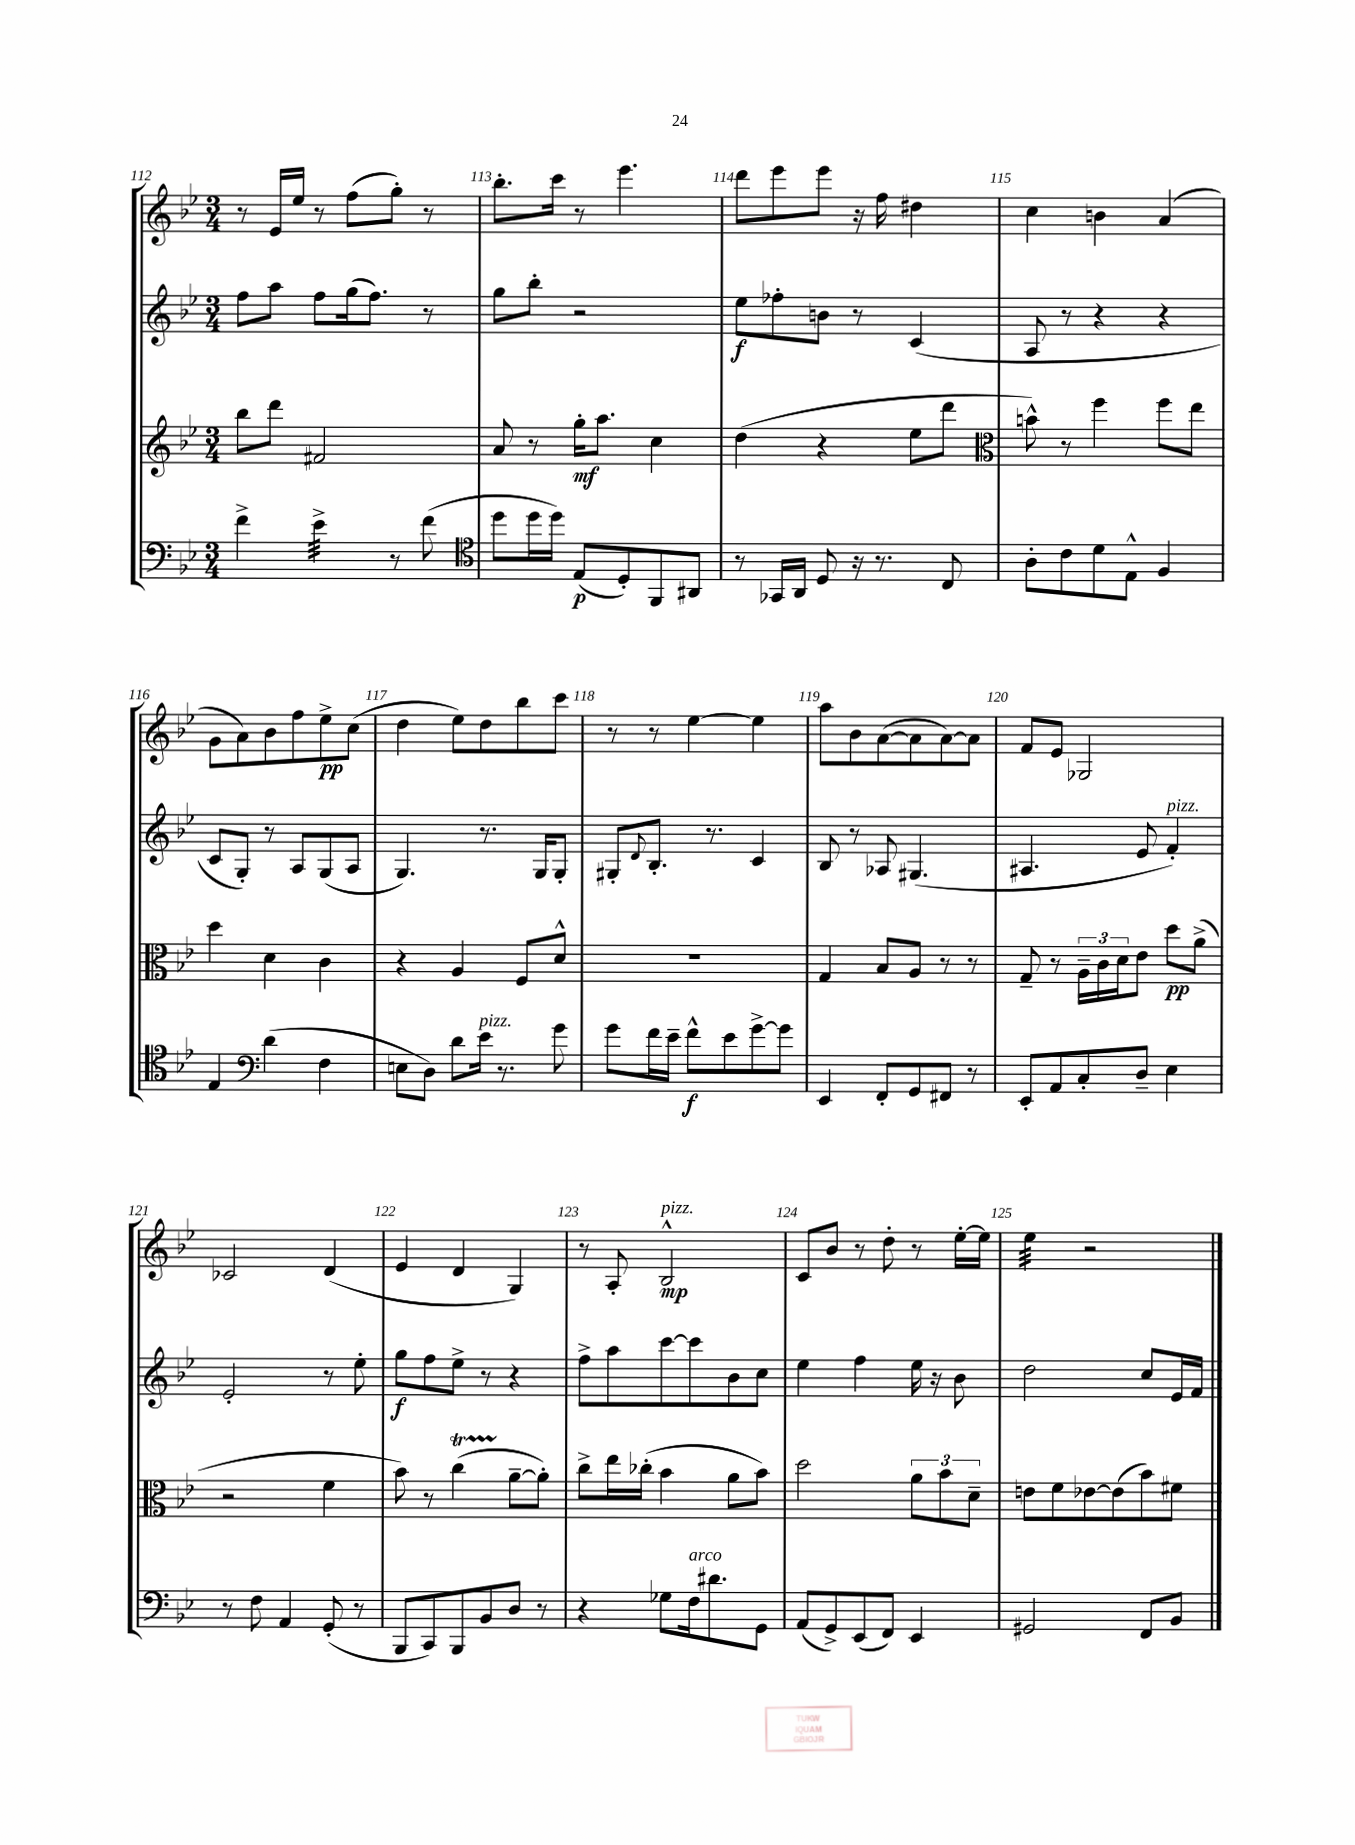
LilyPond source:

<<
\new StaffGroup <<
\new Staff = "s0" {
    \clef treble \key bes \major \numericTimeSignature \time 3/4
    r8 ees'16 ees''16 r8 f''8( g''8-.) r8 |
    bes''8.-. c'''16 r8 ees'''4. |
    d'''8 ees'''8 ees'''8 r16 f''16 dis''4 |
    c''4 b'4 a'4( |
    g'8 a'8) bes'8 f''8 ees''8->\pp c''8( |
    d''4 ees''8) d''8 bes''8 c'''8 |
    r8 r8 ees''4~ ees''4 |
    a''8 bes'8 a'8~( a'8 a'8~) a'8 |
    f'8 ees'8 ges2 |
    ces'2 d'4( |
    ees'4 d'4 g4) |
    r8 a8-. bes2-^\mp^\markup { \italic "pizz." } |
    c'8 bes'8 r8 d''8-. r8 ees''16~-. ees''16 |
    ees''4:32 r2 \bar "|." |
}
\new Staff = "s1" {
    \clef treble \key bes \major \numericTimeSignature \time 3/4
    f''8 a''8 f''8 g''16( f''8.) r8 |
    g''8 bes''8-. r2 |
    ees''8\f fes''8-. b'8 r8 c'4( |
    a8 r8 r4 r4 |
    c'8 g8-.) r8 a8 g8( a8 |
    g4.) r8. g16 g8-. |
    gis8-. \appoggiatura { d'8 } bes8.-. r8. c'4 |
    bes8 r8 aes8 gis4.( |
    ais4. ees'8 f'4-.^\markup { \italic "pizz." }) |
    ees'2-. r8 ees''8-. |
    g''8\f f''8 ees''8-> r8 r4 |
    f''8-> a''8 c'''8~ c'''8 bes'8 c''8 |
    ees''4 f''4 ees''16 r16 bes'8 |
    d''2 c''8 ees'16 f'16 \bar "|." |
}
\new Staff = "s2" {
    \clef treble \key bes \major \numericTimeSignature \time 3/4
    bes''8 d'''8 fis'2 |
    a'8 r8 g''16-.\mf a''8. c''4 |
    d''4( r4 ees''8 d'''8 |
    \clef alto b'8-^) r8 f''4 f''8 ees''8 |
    d''4 d'4 c'4 |
    r4 a4 f8 d'8-^ |
    R2. |
    g4 bes8 a8 r8 r8 |
    g8-- r8 \tuplet 3/2 { a16-- c'16 d'16 } ees'8 d''8\pp a'8->( |
    r2 f'4 |
    bes'8) r8 c''4\startTrillSpan( a'8~--\stopTrillSpan a'8-.) |
    c''8-> ees''16 ces''16-.( bes'4 a'8 bes'8) |
    d''2 \tuplet 3/2 { a'8 bes'8 d'8-- } |
    e'8 f'8 ees'8~ ees'8( bes'8) fis'8 \bar "|." |
}
\new Staff = "s3" {
    \clef bass \key bes \major \numericTimeSignature \time 3/4
    f'4-> ees'4:32-> r8 f'8( |
    \clef tenor d''8 d''16 d''16) ees8\p( d8-.) f,8 ais,8 |
    r8 ges,16 a,16 d8 r16 r8. c8 |
    a8-. c'8 d'8 ees8-^ f4 |
    ees4 \clef bass d'4( f4 |
    e8 d8) d'8 ees'16^\markup { \italic "pizz." } r8. g'8 |
    g'8 f'16 ees'16-- f'8-^\f ees'8 g'8~-> g'8 |
    ees,4 f,8-. g,8 fis,8 r8 |
    ees,8-. a,8 c8-. d8-- ees4 |
    r8 f8 a,4 g,8-.( r8 |
    bes,,8 c,8) bes,,8 bes,8 d8 r8 |
    r4 ges8 f16^\markup { \italic "arco" } dis'8. g,8 |
    a,8( g,8->) ees,8( f,8) ees,4 |
    gis,2 f,8 bes,8 \bar "|." |
}
>>
>>
\layout { \context { \Score currentBarNumber = #112 \override BarNumber.break-visibility = ##(#f #t #t) barNumberVisibility = #all-bar-numbers-visible } }
